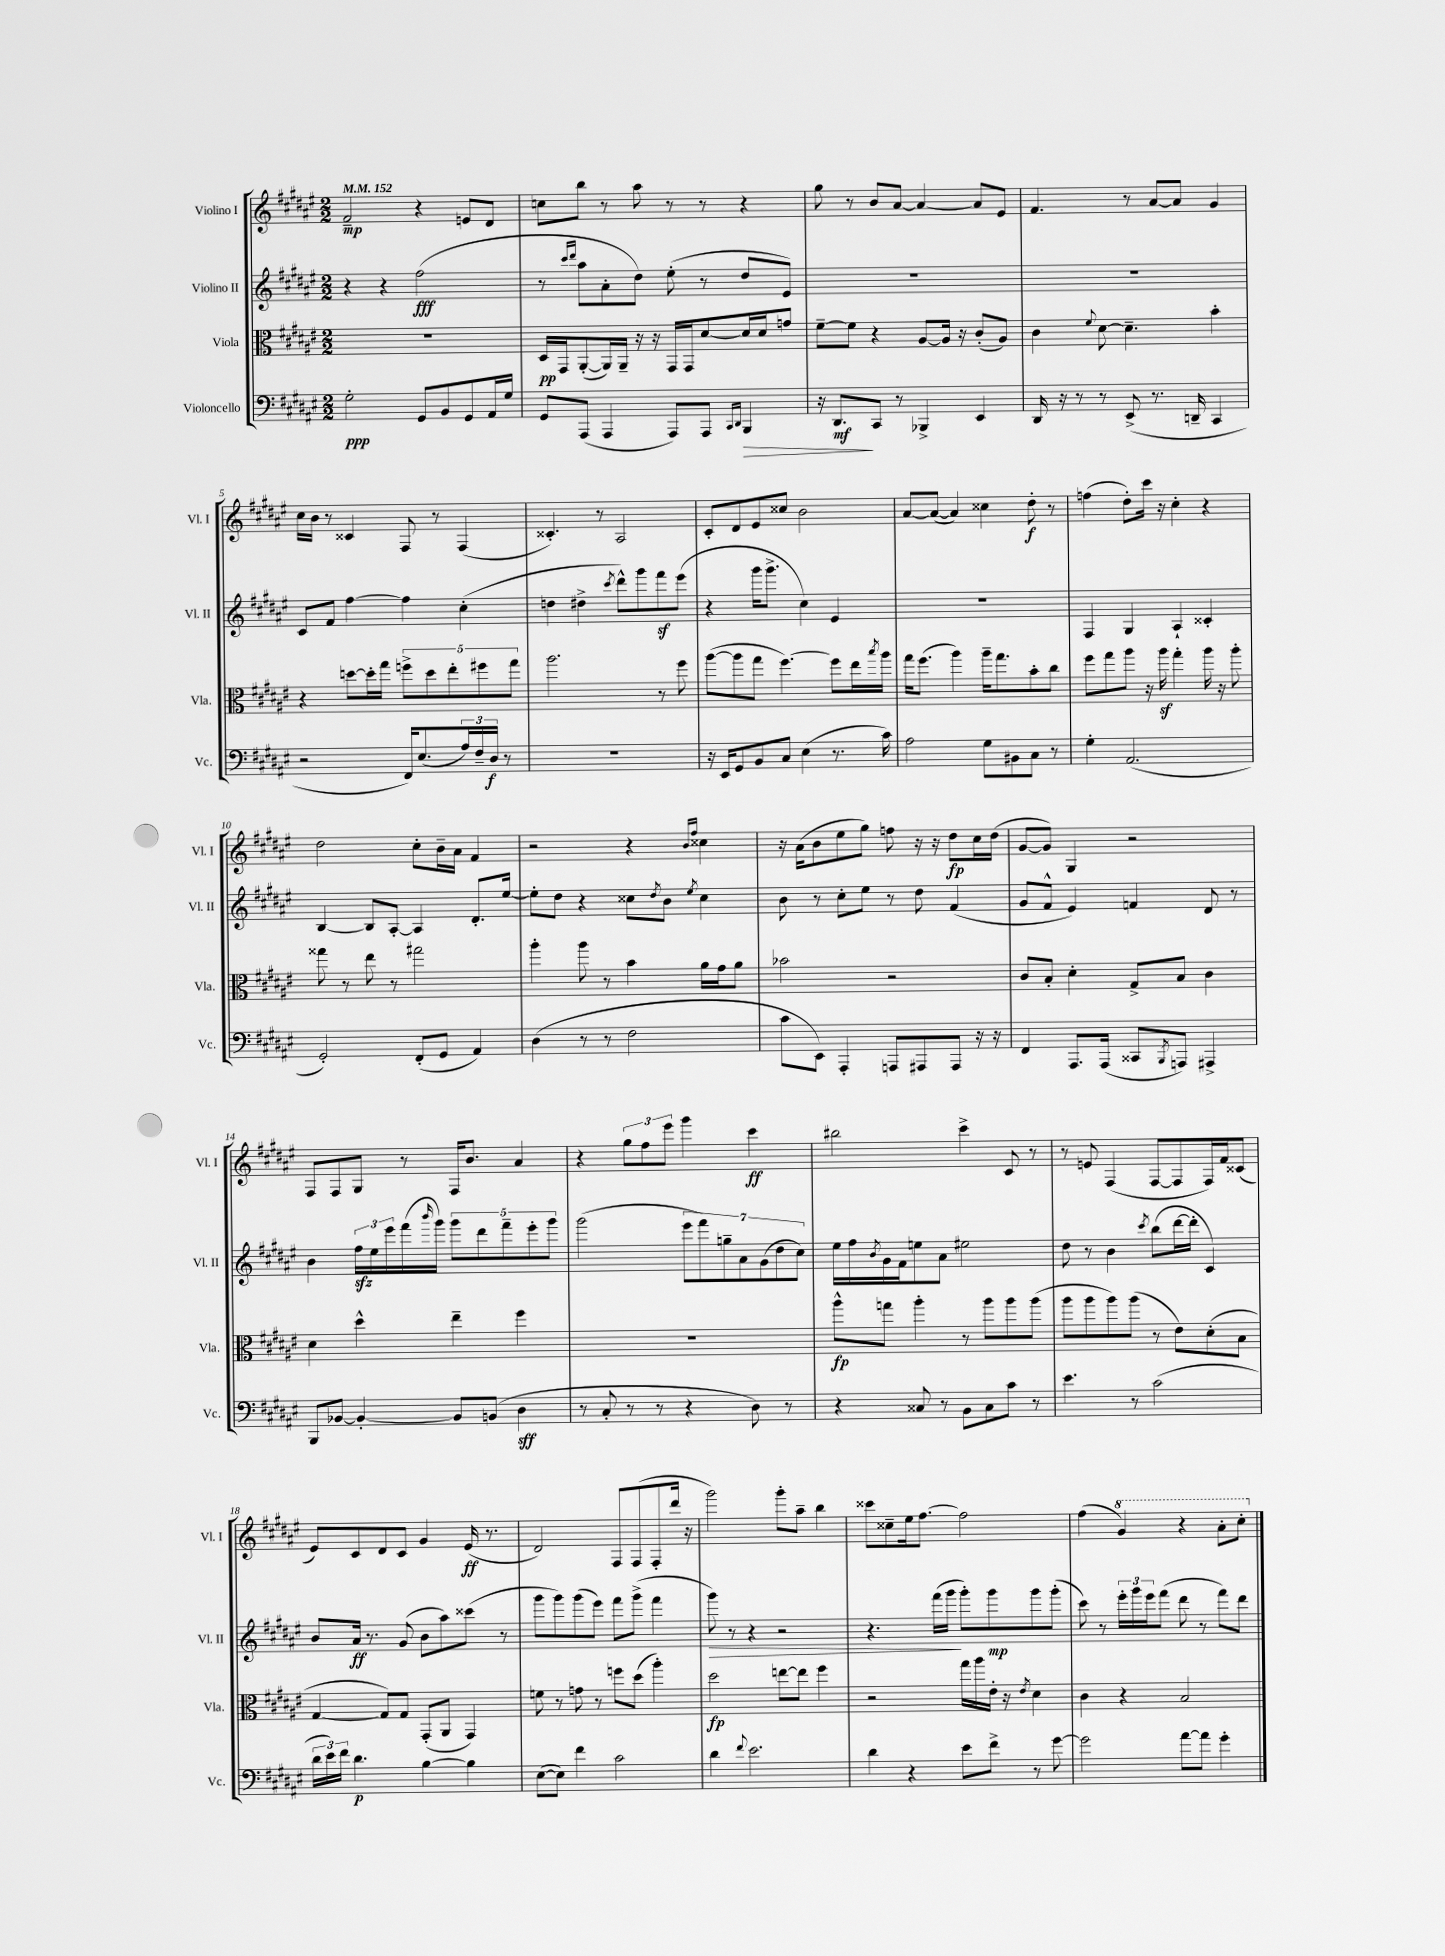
<<
\new StaffGroup <<
\new Staff = "s0" \with { instrumentName = "Violino I" shortInstrumentName = "Vl. I" } {
    \clef treble \key fis \major \numericTimeSignature \time 2/2 \tempo 4 = 152
    fis'2--\mp r4 e'8 dis'8 |
    c''8 b''8 r8 ais''8 r8 r8 r4 |
    gis''8 r8 b'8 ais'8~ ais'4~ ais'8 eis'8 |
    fis'4. r8 ais'8~ ais'8 gis'4 |
    cis''16 b'16 r8 cisis'4 fis8 r8 fis4( |
    cisis'4.-.) r8 ais2 |
    cis'8-. dis'8 eis'8 cisis''8 b'2 |
    ais'8~ ais'8~( ais'4) cisis''4 dis''8-.\f r8 |
    f''4( dis''8-.) cis'''16 r16 cis''4-. r4 |
    dis''2 cis''8-. b'16-- ais'16 fis'4 |
    r2 r4 \grace { b'16 fis''16 } cisis''4 |
    r16 ais'16( b'8 eis''8 gis''8) f''8 r16 r16 dis''8\fp cis''16 dis''16( |
    gis'8~ gis'8) gis4 r2 |
    fis8 fis8 gis8 r8 fis16 b'8. ais'4 |
    r4 \tuplet 3/2 { gis''8 fis''8 eis'''8 } gis'''4 cis'''4\ff |
    bis''2 cis'''4-> cis'8 r8 |
    r8 e'8 fis4( fis8~ fis8 fis16) fis'16 cisis'8( |
    eis'8) cis'8 dis'8 cis'8 gis'4 eis'16\ff( r8. |
    dis'2) fis8 fis8( fis8-. dis'''16 r16 |
    gis'''2) gis'''8-. ais''8-- b''4 |
    cisis'''8 cisis''8-- eis''16 fis''8.~ fis''2 |
    fis''4( \ottava #1 gis''4) r4 ais''8-. cis'''8-. \ottava #0 \bar "|." |
}
\new Staff = "s1" \with { instrumentName = "Violino II" shortInstrumentName = "Vl. II" } {
    \clef treble \key fis \major \numericTimeSignature \time 2/2
    r4 r4 fis''2\fff( |
    r8 \grace { cis'''16 dis'''16 } ais''8 ais'8-. dis''8) eis''8-.( r8 dis''8 eis'8) |
    R1 |
    R1 |
    cis'8 fis'8 fis''4~ fis''4 cis''4-.( |
    d''4 dis''4-> \acciaccatura { cis'''8 } dis'''8-^) gis'''8 fis'''8\sf eis'''8( |
    r4 gis'''16 gis'''8.-> cis''4) eis'4 |
    R1 |
    fis4 gis4 ais4-! cisis'4-. |
    b4~ b8 ais8~-. ais4 dis'8.-. eis''16~ |
    eis''8-. dis''8 r4 cisis''8 \acciaccatura { dis''8 } b'8 \acciaccatura { eis''8 } cisis''4 |
    b'8 r8 cis''8-. eis''8 r8 dis''8 fis'4( |
    gis'8 fis'8-^ eis'4) f'4 dis'8 r8 |
    b'4 \tuplet 3/2 { fis''16\sfz eis''16 eis'''16 } fis'''16( \grace { b'''16 } gis'''16) \tuplet 5/4 { gis'''8 dis'''8 fis'''8-- eis'''8-. gis'''8 } |
    gis'''2( \tuplet 7/4 { eis'''8 fis'''8) g''8-- ais'8 gis'8( dis''8 cis''8) } |
    eis''16 fis''16 \acciaccatura { b'8 } gis'16 fis'16 e''8 ais'8 eis''2 |
    dis''8 r8 b'4 \acciaccatura { cis'''8 } b''8( dis'''16~ dis'''16-. cis'4) |
    b'8 ais'16\ff r8. gis'8( b'8 ais''8) cisis'''8( r8 |
    gis'''8 gis'''8) gis'''8( eis'''8) fis'''8 gis'''8->( fis'''4 |
    gis'''8\>) r8 r4 r2 |
    r4. fis'''16( gis'''16\! gis'''8-.) gis'''8\mp gis'''8 gis'''8-.( |
    cis'''8) r8 \tuplet 3/2 { eis'''16-. gis'''16 eis'''16 } fis'''8( dis'''8 r8 fis'''8) dis'''8 \bar "|." |
}
\new Staff = "s2" \with { instrumentName = "Viola" shortInstrumentName = "Vla." } {
    \clef alto \key fis \major \numericTimeSignature \time 2/2
    R1 |
    dis16\pp gis,16 ais,8~-.( ais,16) ais,16-- r16 r16 gis,16 gis,16 dis'8~ dis'16 dis'16 g'8 |
    fis'8~-- fis'8 r4 ais8~ ais16 r16 cis'8-.( ais8) |
    cis'4 \appoggiatura { fis'8 } dis'8~ dis'4.-- b'4-. |
    r4 d''8~ d''16-. gis''16 \tuplet 5/4 { f''8-> d''8 eis''8-. fis''8 gis''8 } |
    ais''2. r8 fis''8 |
    ais''8~( ais''8 gis''8 fis''4.~) fis''8 eis''16 \acciaccatura { b''8 } ais''16 |
    gis''16 fis''8.( ais''4) ais''16-- gis''8. b'8-. cis''8 |
    fis''8 gis''8 ais''8 r16 ais''16\sf gis''4-. ais''16 r16 ais''8-. |
    gisis''8 r8 eis''8 r8 gis''2 |
    ais''4-. ais''8 r8 b'4 ais'16 gis'16 ais'8 |
    bes'2 r2 |
    cis'8 b8-. dis'4-. gis8-> b8 cis'4 |
    dis'4 dis''4-^ eis''4-- fis''4 |
    R1 |
    ais''8-^\fp g''8 ais''4-. r8 ais''8 ais''8 ais''8( |
    ais''8 ais''8 ais''8) ais''8( r8 eis'8) dis'8-.( b8 |
    gis4~ gis8) gis8 gis,8-.( ais,8 gis,4) |
    f'8 r8 g'8 r8 f''8 dis''8( ais''4-.) |
    dis''2\fp e''8~ e''8 fis''4 |
    r2 gis''16 ais''16 eis'16-. r16 \acciaccatura { eis'8 } dis'4 |
    cis'4 r4 b2 \bar "|." |
}
\new Staff = "s3" \with { instrumentName = "Violoncello" shortInstrumentName = "Vc." } {
    \clef bass \key fis \major \numericTimeSignature \time 2/2
    gis2-.\ppp gis,8 b,8 gis,8 ais,16 gis16 |
    gis,8 ais,,8( ais,,4 ais,,8) ais,,8 \grace { cis,16 dis,16 } b,,4\> |
    r16 dis,8.\mf\! cis,8 r8 bes,,4-> eis,4 |
    dis,16 r16 r8 r8 eis,8->( r8. d,16-- cis,4 |
    r2 fis,16) eis8.( \tuplet 3/2 { ais16) fis16-- dis16\f } r8 |
    R1 |
    r16 eis,16 gis,8 b,8 cis8 eis4( r8. cis'16) |
    ais2 gis8 bis,8 cis8 r8 |
    gis4-. ais,2.( |
    gis,2-.) fis,8-.( gis,8 ais,4) |
    dis4( r8 r8 fis2 |
    cis'8 eis,8) ais,,4-. a,,8 ais,,8 ais,,8 r16 r16 |
    fis,4 ais,,8. ais,,16( cisis,8 \acciaccatura { b,,8 } a,,8) ais,,4-> |
    b,,8 bes,8~ bes,4~-. bes,8 b,8( dis4\sff |
    r8 cis8-. r8 r8 r4 dis8) r8 |
    r4 cisis8 r8 b,8 cisis8 cis'8 r8 |
    eis'4. r8 cis'2( |
    \tuplet 3/2 { dis'16 eis'16) fis'16 } dis'4.\p b4~ b4 |
    eis8~( eis8) fis'4 cis'2 |
    dis'4 \appoggiatura { fis'8 } eis'2. |
    dis'4 r4 eis'8 fis'8-> r8 gis'8~ |
    gis'2 ais'8~ ais'8 gis'4-. \bar "|." |
}
>>
>>
